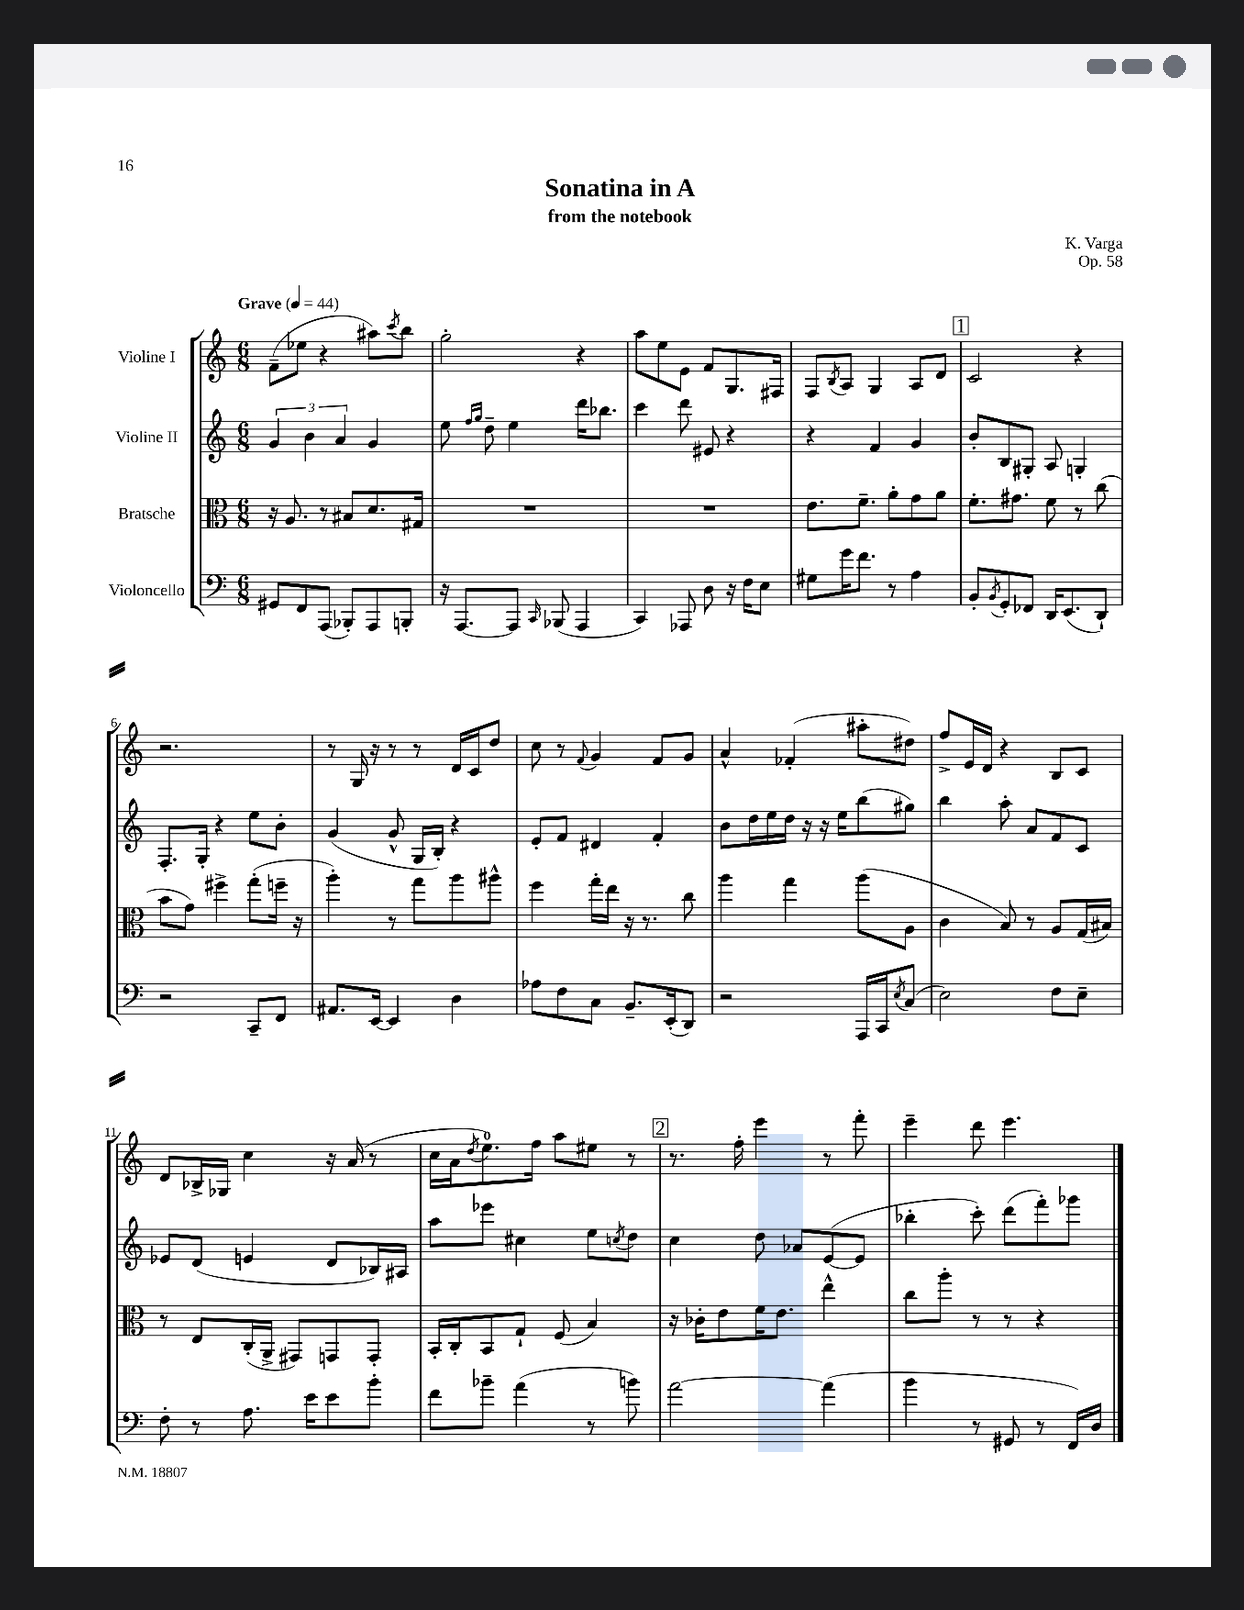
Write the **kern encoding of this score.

**kern	**kern	**kern	**kern
*staff4	*staff3	*staff2	*staff1
*clefF4	*clefC3	*clefG2	*clefG2
*k[]	*k[]	*k[]	*k[]
*M6/8	*M6/8	*M6/8	*M6/8
*MM44	*MM44	*MM44	*MM44
8GG#	16r	6g	(8f~
.	8.A	.	.
8FF	.	.	8ee-
.	.	6b	.
(8AAA	8r	.	4r
.	.	6a	.
8BBB-')	8B#	.	.
8AAA	8.d	4g	8aa#)
.	.	.	8qccc
8BBB'	.	.	8bb
.	16G#	.	.
=	=	=	=
16r	2.r	8ee	2gg'
[8.AAA	.	.	.
.	.	16qqff	.
.	.	16qqgg	.
.	.	8dd~	.
8AAA]	.	4ee	.
16qqCC	.	.	.
(8BBB-	.	.	.
4AAA	.	16ddd	4r
.	.	8.bb-	.
=	=	=	=
4CC)	2.r	4ccc	8aa
.	.	.	8ee
8AAA-	.	8ddd	8e
8D	.	8e#	8f
16r	.	4r	8.G
16F	.	.	.
8E	.	.	.
.	.	.	16F#
=	=	=	=
8G#	8.e	4r	8F
.	.	.	8qB
16g	.	.	8A
8.f	8.f~	.	.
.	.	4f	4G
8r	8a'	.	.
4A	8g	4g	8A
.	8a	.	8d
=	=	=	=
8BB'	8.f'	8b'	2c
8qBB	.	.	.
8GG'	.	8B	.
.	8.g#	.	.
8FF-	.	8G#'	.
16DD	8f	8A	.
(8.EE	.	.	.
.	8r	4G'	4r
8DD`)	(8cc	.	.
=	=	=	=
2r	8b	8.F'	2.r
.	8g)	.	.
.	.	16G'	.
.	4ff#^	4r	.
8CC~	(8gg'	8ee	.
8FF	16ff~	8b'	.
.	16r	.	.
=	=	=	=
8.AA#	4aa')	(4g	8r
.	.	.	16G
[16EE	.	.	16r
4EE]	8r	8g^^	8r
.	8gg	16G	8r
.	.	16B')	.
4D	8aa	4r	16d
.	.	.	16c
.	8aa#^^	.	8dd
=	=	=	=
8A-	4ff	8e'	8cc
8F	.	8f	8r
.	.	.	8qqf
8C	16gg'	4d#	4g
.	16ee	.	.
8.BB~	16r	.	.
.	8.r	.	.
.	.	4f'	8f
(16EE'	.	.	.
8DD)	8cc	.	8g
=	=	=	=
2r	4aa	8b	4a^^
.	.	16dd	.
.	.	16ee	.
.	4gg	16dd	(4f-'
.	.	16r	.
.	.	16r	.
.	.	16ee	.
16AAA	(8aa	(8bb	8aa#'
16CC	.	.	.
8qE	.	.	.
(8C	8A	8gg#)	8dd#)
=	=	=	=
2E)	4c	4bb	8ff^
.	.	.	16e
.	.	.	16d
.	8B)	8aa'	4r
.	8r	8a	.
8F	8A	8f	8B
8E~	(16G	8c	8c
.	16B#)	.	.
=	=	=	=
8F'	8r	8e-	8d
8r	8E	(8d	16B-^
.	.	.	16G-
8.A	(16C'	4e	4cc
.	16AA^	.	.
.	8GG#)	.	.
16e	.	.	.
8e	8GG	8d	16r
.	.	.	(16a
8b'	8GG'	16B-)	8r
.	.	16A#	.
=	=	=	=
8f	16BB'	8aa	16cc
.	16C'	.	16a
.	.	.	8qdd
8b-~	8BB	8eee-	8.ee)
(4a	8G`	4cc#	.
.	.	.	16ff
.	(8F	.	8aa
8r	4B)	8ee	8ee#
.	.	8qcc	.
8b)	.	8dd	8r
=	=	=	=
[2a	16r	4cc	8.r
.	16c-'	.	.
.	8e	.	.
.	.	.	16ff'
.	16f	8dd	4eee
.	8.e	.	.
.	.	8a-	.
(4a]	4ee^^	([8e	8r
.	.	8e]	8fff'
=	=	=	=
4b	8cc	4bb-'	4eee~
.	8aa'	.	.
8r	8r	8ccc')	8ddd
8GG#	8r	(8ddd	4.eee
8r	4r	8fff')	.
16FF)	.	8ggg-	.
16D	.	.	.
==	==	==	==
*-	*-	*-	*-
